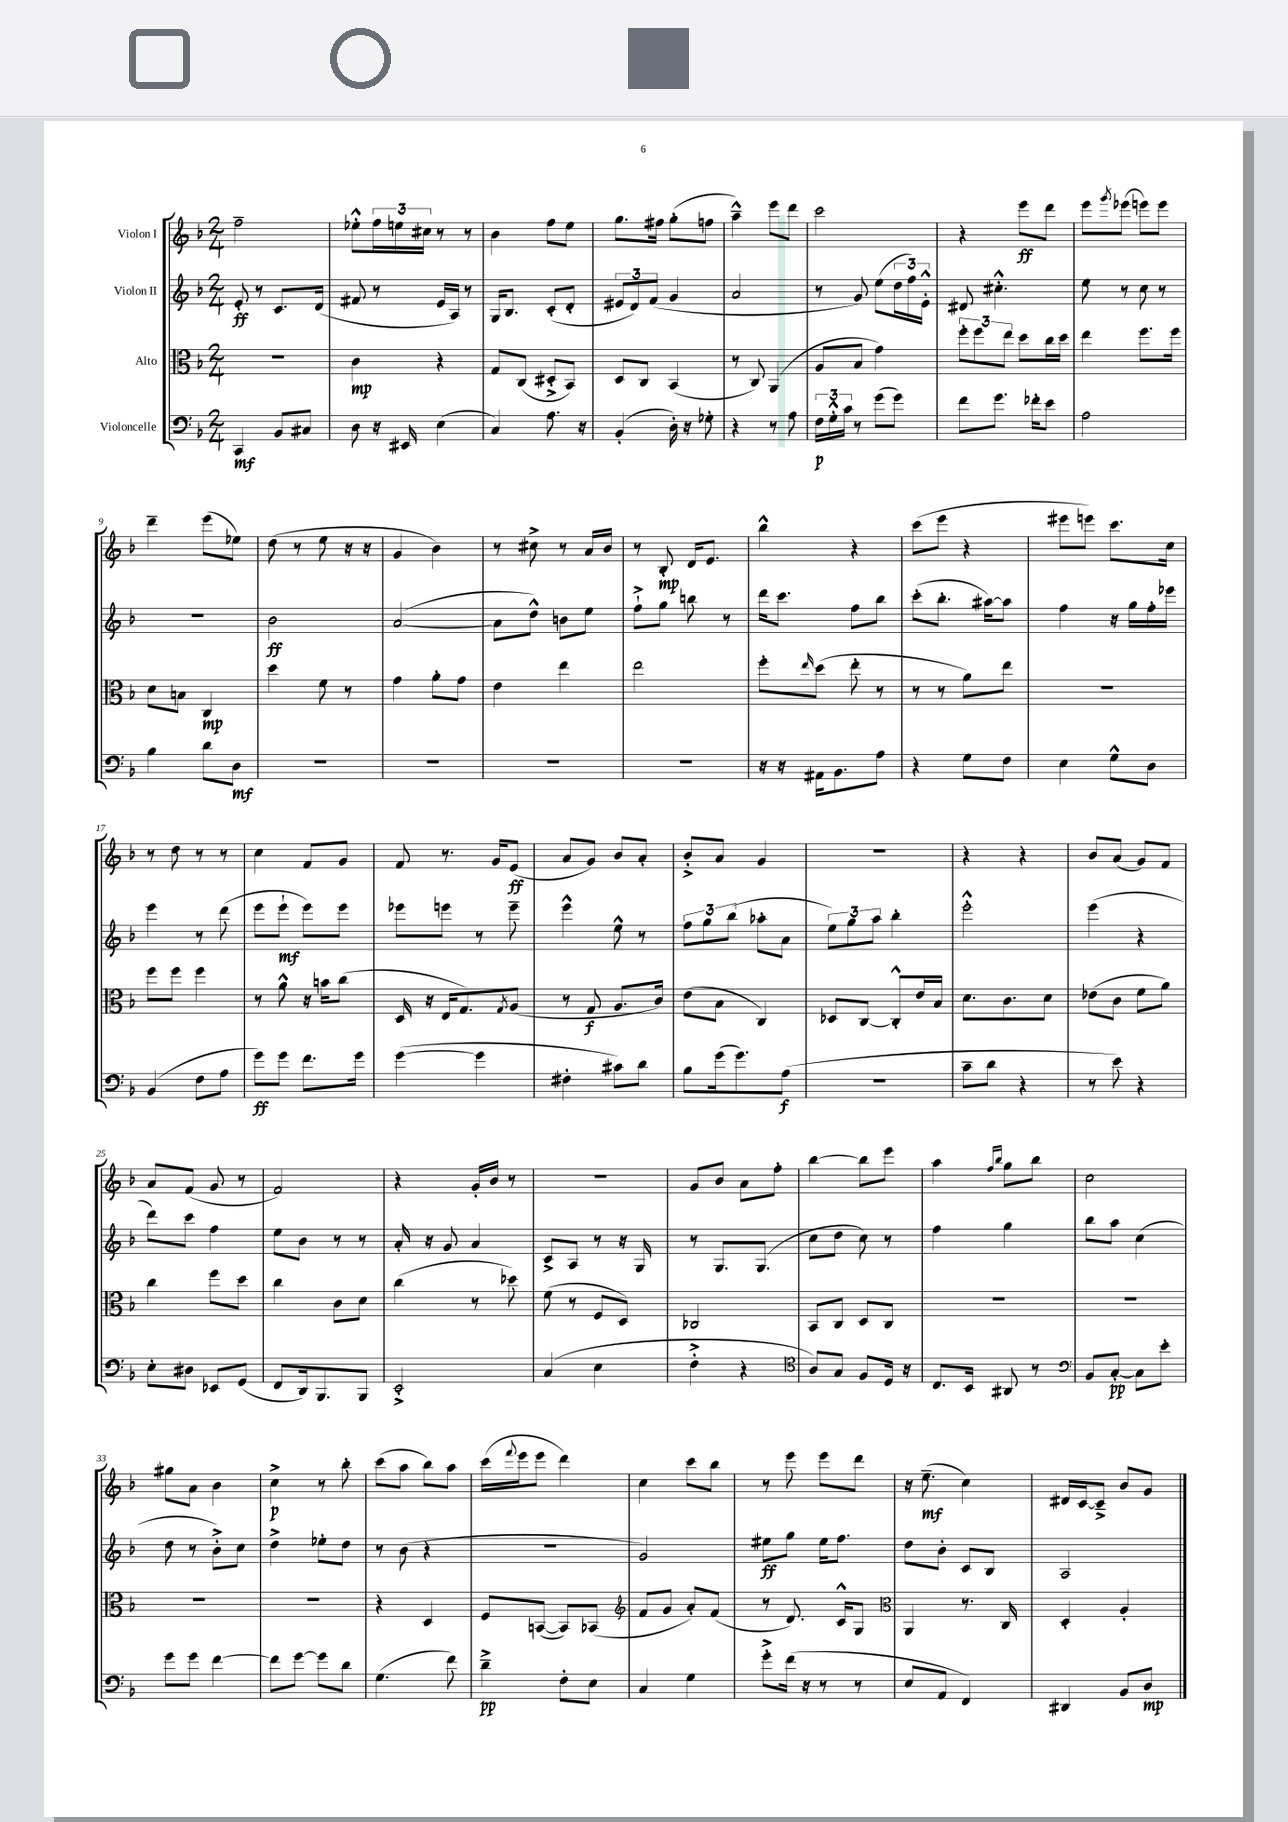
<<
\new StaffGroup <<
\new Staff = "s0" \with { instrumentName = "Violon I" } {
    \clef treble \key f \major \numericTimeSignature \time 2/4
    f''2-- |
    ees''8-.-^ \tuplet 3/2 { f''16 e''16 cis''16 } r8 r8 |
    bes'4 f''8 e''8 |
    g''8. fis''16 g''8-.( f''8 |
    a''4---^) e'''8 d'''8 |
    c'''2 |
    r4 e'''8\ff d'''8 |
    e'''8 \acciaccatura { g'''8 } ees'''8( e'''8) e'''8 |
    d'''4-- e'''8( ees''8) |
    d''8( r8 e''8 r16 r16 |
    g'4 bes'4) |
    r8 cis''8-> r8 a'16 bes'16 |
    r8 bes8-.\mp d'16 e'8. |
    bes''4-^ r4 |
    c'''8( e'''8 r4 |
    eis'''8 e'''8) c'''8. c''16 |
    r8 d''8 r8 r8 |
    c''4 f'8 g'8 |
    f'8 r8. g'16 e'8\ff( |
    a'8 g'8) bes'8 a'8-. |
    bes'8-.-> a'8 g'4 |
    r2 |
    r4 r4 |
    bes'8 a'8( g'8) f'8 |
    a'8 f'8( g'8 r8 |
    f'2) |
    r4 g'16-. bes'16 r8 |
    R2 |
    g'8 bes'8 a'8 f''8-. |
    bes''4~ bes''8 e'''8 |
    a''4 \grace { f''16 bes''16 } g''8 bes''8 |
    c''2 |
    gis''8 a'8 bes'4 |
    c''4->\p r8 bes''8-. |
    c'''8( a''8 bes''8) a''8 |
    c'''16( \appoggiatura { f'''8 } e'''16 e'''8 d'''4) |
    c''4 c'''8 bes''8 |
    r8 e'''8 e'''8 d'''8 |
    r16 e''8.--\mf( c''4) |
    dis'16 c'16~ c'8---> bes'8 g'8 \bar "|." |
}
\new Staff = "s1" \with { instrumentName = "Violon II" } {
    \clef treble \key f \major \numericTimeSignature \time 2/4
    e'8-.\ff r8 c'8. d'16( |
    fis'8 r8 e'16 a16) r8 |
    g16 bes8. c'8-.( d'8-. |
    \tuplet 3/2 { eis'8 d'8) f'8( } g'4 |
    a'2 |
    r8 g'8) e''8( \tuplet 3/2 { d''16 f''16) e'16-.-^ } |
    dis'8 cis''4.-.-^ |
    e''8 r8 c''8 r8 |
    R2 |
    bes'2\ff |
    a'2~( |
    a'8 d''8-^) b'8 e''8 |
    f''8-!-> g''8 b''8 r8 |
    d'''16 c'''8. f''8 bes''8 |
    c'''8-.( bes''8.-. ais''16~) ais''8 |
    f''4 r16 g''16 f''16-. ees'''16 |
    e'''4 r8 d'''8( |
    e'''8 e'''8-!\mf e'''8) e'''8 |
    ees'''8 e'''8 r8 e'''8-- |
    e'''4-^ e''8-^ r8 |
    \tuplet 3/2 { f''8 g''8 bes''8( } aes''8-. a'8 |
    \tuplet 3/2 { e''8) g''8 a''8 } bes''4-. |
    e'''2-.-^ |
    e'''4( r4 |
    d'''8) c'''8 f''4 |
    e''8 bes'8 r8 r8 |
    a'16-. r16 g'8 a'4 |
    c'8-> a8 r8 r16 g16 |
    r8 g8. g8.( |
    c''8 d''8 c''8) r8 |
    f''4 g''4 |
    bes''8 a''8 c''4( |
    d''8 r8 bes'8-.->) c''8 |
    d''4-> ees''8-. d''8 |
    r8 bes'8( r4 |
    R2 |
    g'2) |
    eis''8\ff g''8 eis''16 f''8. |
    d''8 bes'8-. c'8 bes8 |
    a2 \bar "|." |
}
\new Staff = "s2" \with { instrumentName = "Alto" } {
    \clef alto \key f \major \numericTimeSignature \time 2/4
    R2 |
    c'4\mp r4 |
    g8 c8( dis8-.-> bes,8) |
    d8 c8 bes,4( |
    r8 c8) a,4( |
    a8 bes8 g'4) |
    \tuplet 3/2 { f''8-. f''8 e''8 } d''8 c''16 d''16 |
    e''4 f''8. f''16 |
    d'8 b8 c4\mp |
    d''4 f'8 r8 |
    g'4 a'8-. g'8 |
    e'4 e''4 |
    e''2 |
    f''8-. \grace { e''16 } d''8( e''8-. r8 |
    r8 r8 a'8) e''8 |
    r2 |
    f''8 f''8 f''4 |
    r8 a'8-^ r16 b'16 c''8( |
    d16 r16 e16 g8.) \acciaccatura { g8 } a8( |
    r8 g8\f a8. c'16) |
    e'8( bes8 c4) |
    des8 c8~ c8-.-^ e'16 bes16 |
    d'8. c'8. d'8 |
    ees'8( c'8 f'8 a'8) |
    c''4 f''8 d''8 |
    c''4 c'8 d'8 |
    c''4( r8 des''8) |
    f'8( r8 f8 d8) |
    ces2 |
    bes,8 c8 d8 c8 |
    R2 |
    R2 |
    R2 |
    R2 |
    r4 d4 |
    f8 b,8~( b,8) bes,8( |
    \clef treble f'8 g'8 a'8-.) f'8( |
    r8 d'8.) c'16-^ g8 |
    \clef alto a,4 r8. c16 |
    d4-. a4-. \bar "|." |
}
\new Staff = "s3" \with { instrumentName = "Violoncelle" } {
    \clef bass \key f \major \numericTimeSignature \time 2/4
    c,4\mf bes,8 cis8 |
    d8 r16 eis,16 e4( |
    c4) a8. r16 |
    bes,4-.( d16-.) r16 ges8-. |
    r4 r8 a8 |
    \tuplet 3/2 { f16\p g16-.-^ c'16 } r8 g'8( g'8) |
    f'8 g'8. fes'16-. e'8 |
    a2 |
    bes4 d'8 d8\mf |
    R2 |
    R2 |
    R2 |
    R2 |
    r16 r16 ais,16 bes,8. a8 |
    r4 g8 f8 |
    e4 g8-^ d8 |
    bes,4( f8 a8 |
    g'8\ff) g'8 f'8. g'16 |
    g'4~( g'4 |
    fis4-. cis'8) d'8 |
    bes8 g'16( g'8.) a8\f( |
    R2 |
    c'8-- d'8 r4 |
    r8 e'8) r4 |
    e8-. dis8 ees,8 g,8( |
    f,8 d,16) bes,,8. bes,,8 |
    e,2-.-> |
    c4( e4 |
    f4-.-> r4 |
    \clef tenor a8) g8 f8 d16 r16 |
    c8. bes,16 ais,8 r8 |
    \clef bass bes,8 c8~-.\pp c8 e'8-. |
    g'8 g'8 f'4~ |
    f'8 g'8~ g'8 d'8 |
    g4.( f'8) |
    d'4--->\pp f8-. e8 |
    c4 g4 |
    g'8-.-> f'16( r16 r8 r8 |
    e8 a,8 f,4) |
    dis,4 bes,8 d8\mp \bar "|." |
}
>>
>>
